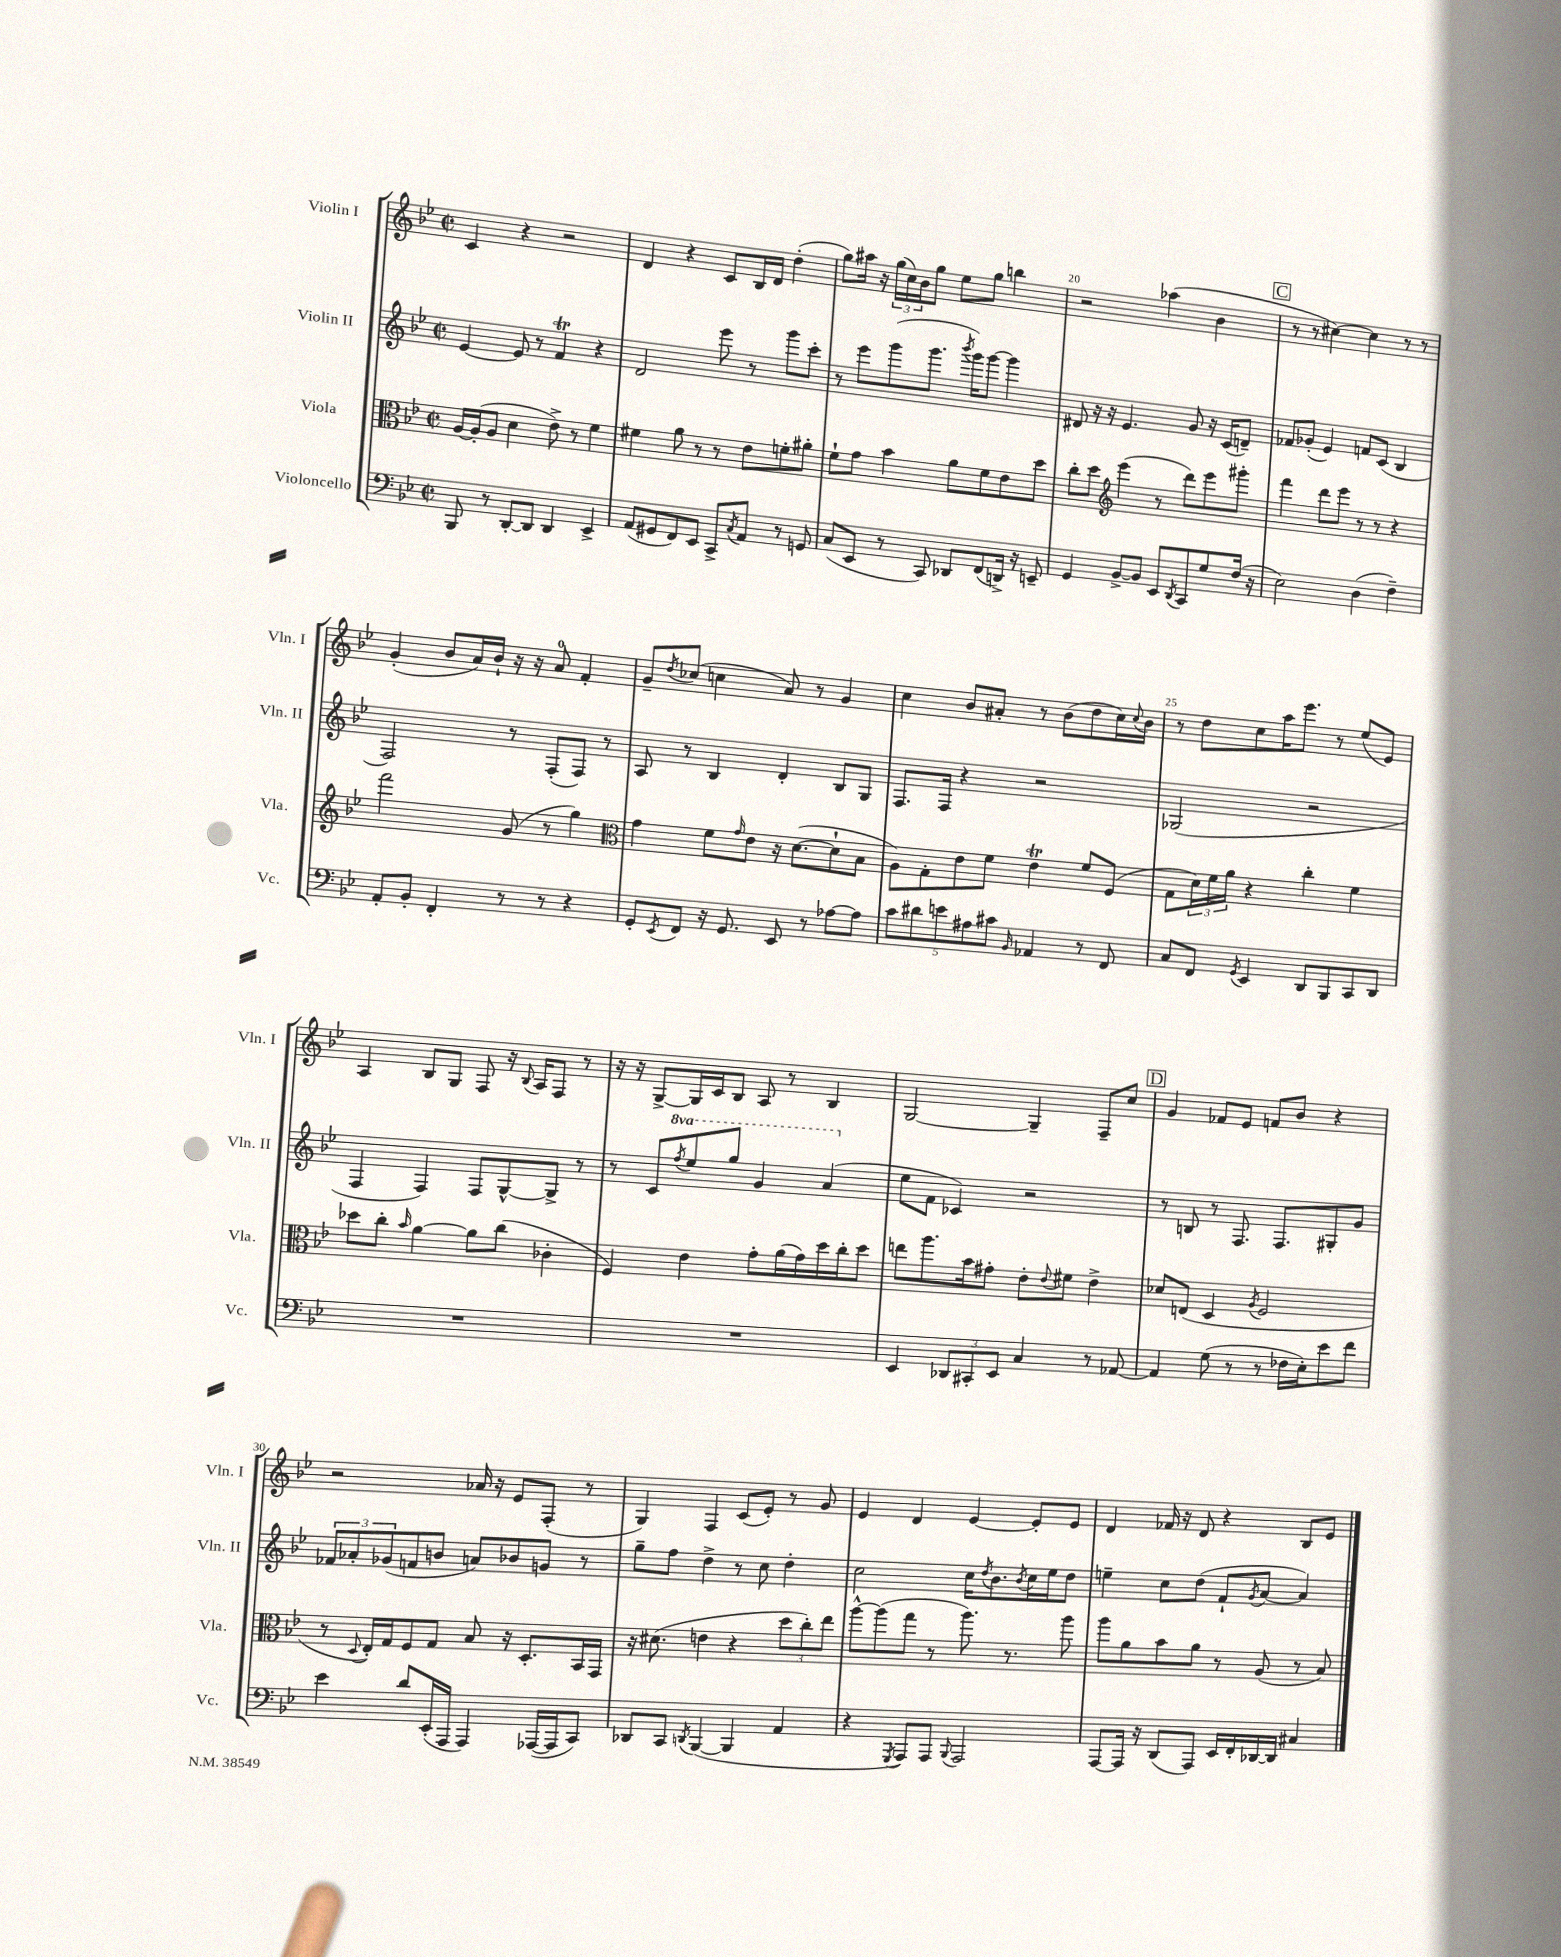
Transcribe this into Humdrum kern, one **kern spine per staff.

**kern	**kern	**kern	**kern
*staff4	*staff3	*staff2	*staff1
*clefF4	*clefC3	*clefG2	*clefG2
*k[b-e-]	*k[b-e-]	*k[b-e-]	*k[b-e-]
*M2/2	*M2/2	*M2/2	*M2/2
*met(c|)	*met(c|)	*met(c|)	*met(c|)
8BBB-	[16A	[4e-	4c
.	(16A']	.	.
8r	8A	.	.
[8DD'	4d	8e-]	4r
8DD]	.	8r	.
4DD	8e-^)	4f	2r
.	8r	.	.
4EE-^	4f	4r	.
=	=	=	=
(8AA	4f#	2d	4d
8GG#	.	.	.
8FF)	8a	.	4r
8EE-	8r	.	.
8CC^	8r	8eee-	8c
8qC	.	.	.
8AA	8e-	8r	16B-
.	.	.	16d
8r	8f'	8ggg	(4dd'
8GG	8a#'	8ccc'	.
=	=	=	=
(8C	8f`	8r	8gg)
8EE-	8g	8eee-	16aa#
.	.	.	16r
8r	4b-	(8ggg	(24gg
.	.	.	24cc)
.	.	.	24b-
8CC)	.	8.ggg	8gg
8DD-	8a	.	8ee-
.	.	8qbbb-	.
.	.	16ggg)	.
(8FF	8f	[8ggg	8gg
16DD^)	8e-	4ggg]	4bb
16r	.	.	.
8EE~	8dd	.	.
=	=	=	=
4GG	8cc'	8d#	2r
.	8dd	16r	.
.	.	16r	.
*	*clefG2	*	*
[8BB-^	(4eee-	4.e-	.
8BB-]	.	.	.
8EE-	8r	.	(4aa-
8qDD	.	.	.
8CC	8ddd)	8g	.
8G	8eee-	16r	4b-
.	.	(16c	.
(16F	8ggg#'	8d~)	.
16r	.	.	.
=	=	=	=
2E-)	4fff	8f-	8r
.	.	(8g-'	8r
.	8ddd	4e-)	[4cc#)
.	8eee-	.	.
(4D	8r	8f	4cc#]
.	8r	(8c	.
4F~)	4r	4B-	8r
.	.	.	8r
=	=	=	=
8AA'	2fff	2F)	(4g'
8BB-'	.	.	.
4FF'	.	.	8b-
.	.	.	16a)
.	.	.	16b-`
8r	(8g	8r	16r
.	.	.	16r
8r	8r	(8F'	8a
4r	4gg)	8F)	4f'
.	.	8r	.
=	=	=	=
*	*clefC3	*	*
8GG'	4g	8A	8g~
8qEE-	.	.	8qdd
8FF	.	8r	(8cc-
16r	8f	4B-	4cc
8.GG	.	.	.
.	16qqg	.	.
.	8e-	.	.
8EE-	16r	4d'	8a)
.	([8.d	.	.
8r	.	.	8r
[8A-	8d`]	8B-	4g
8A-]	8B-	8G	.
=	=	=	=
10c	8A)	8.F	4cc
10d#	.	.	.
.	8G'	.	.
.	.	16F	.
10e	.	.	.
.	8e-	4r	8b-
10A#	.	.	.
.	8f	.	8a#'
10c#	.	.	.
16qqBB-	.	.	.
4AA-	4e-	2r	8r
.	.	.	(8b-
8r	8f	.	8dd
8FF	(8F	.	16cc)
.	.	.	8qqcc
.	.	.	16b-
=	=	=	=
8C	8G	(2G-	8r
8FF	24d)	.	8dd
.	24f	.	.
.	24a	.	.
8qGG	.	.	.
4EE-	4r	.	8cc
.	.	.	16aa
.	.	.	8.eee-
8DD	4cc'	2r	.
8BBB-	.	.	8r
8CC	4f	.	(8ee-
8DD	.	.	8e-)
=	=	=	=
1r	8dd-	4F	4A
.	8cc'	.	.
.	16qqb-	.	.
.	[4a	4F)	8B-
.	.	.	8G
.	8a]	8F	8F
.	(8cc	[8G^^	16r
.	.	.	8qqB-
.	.	.	16A
.	4c-'	8G^]	8F
.	.	8r	8r
=	=	=	=
1r	4F)	8r	16r
.	.	.	16r
.	.	8c	[8G^
.	.	8qfff	.
.	4e-	8eee-	16G]
.	.	.	16c
.	.	8ggg	8B-
.	8g'	4gg	8A
.	(16a	.	8r
.	16g)	.	.
.	16dd	(4aa	4B-
.	16cc'	.	.
.	8dd	.	.
=	=	=	=
4EE-	8ee	8ee-	[2G
.	8.aa	8f	.
12DD-	.	4c-)	.
.	16b-	.	.
12CC#'	.	.	.
.	8g#'	.	.
12EE-	.	.	.
4C	8e-'	2r	4G~]
.	8qqe-	.	.
.	8f#	.	.
8r	4e-^	.	8F~
[8AA-	.	.	8cc
=	=	=	=
4AA-]	8d-	8r	4g
.	(8E	8B	.
(8G	4D	8r	8f-
8r	.	8.F	8e-
.	8qA	.	.
8r	2F	.	8f
.	.	8.F	.
16F-	.	.	8b-
16E-')	.	.	.
8e-	.	8G#'	4r
8f	.	8g	.
=	=	=	=
4e-	8r	12f-	2r
.	.	12a-'	.
.	8qqD	.	.
.	16E-')	.	.
.	.	(12g-	.
.	16G	.	.
8d	8F	8f	.
(16EE-'	8G	8b	.
16AAA	.	.	.
4AAA)	8B-	8a)	16a-
.	.	.	16r
.	16r	8b-	8e-
.	8.D'	.	.
([16AAA-	.	8g	(8F'
16AAA-]	.	.	.
8CC)	16BB-	8r	8r
.	16GG	.	.
=	=	=	=
8DD-	16r	8gg~	4G)
.	(8.d#	.	.
8CC	.	8ff	.
8qDD	.	.	.
([4BBB-	4e	4dd^	4F
4BBB-]	4r	8r	(8c
.	.	8cc	8e-')
4AA	12dd	4dd'	8r
.	12cc')	.	.
.	.	.	8g
.	12ee-	.	.
=	=	=	=
4r	[8aa^^	2cc	4e-
.	(8aa]	.	.
8qGGG	.	.	.
8AAA)	8gg	.	4d
8AAA	8r	.	.
8qqBBB-	.	.	.
2AAA	8.aa)	16cc	[4e-
.	.	8qdd	.
.	.	8.b-	.
.	8.r	.	.
.	.	8qb-	.
.	.	16cc	8e-']
.	.	16ee-	.
.	8aa	8dd	8e-
=	=	=	=
[8AAA	8aa	4ee~	4d
16AAA]	8a	.	.
16r	.	.	.
(8DD	8b-	8cc	16f-
.	.	.	16r
8AAA)	8a	(8dd	8d
16EE-	8r	8f`	4r
16FF'	.	.	.
.	.	8qg	.
[16DD-	(8A	[8a	.
16DD-]	.	.	.
4C#	8r	4a])	8B-
.	8B-)	.	8e-
==	==	==	==
*-	*-	*-	*-
